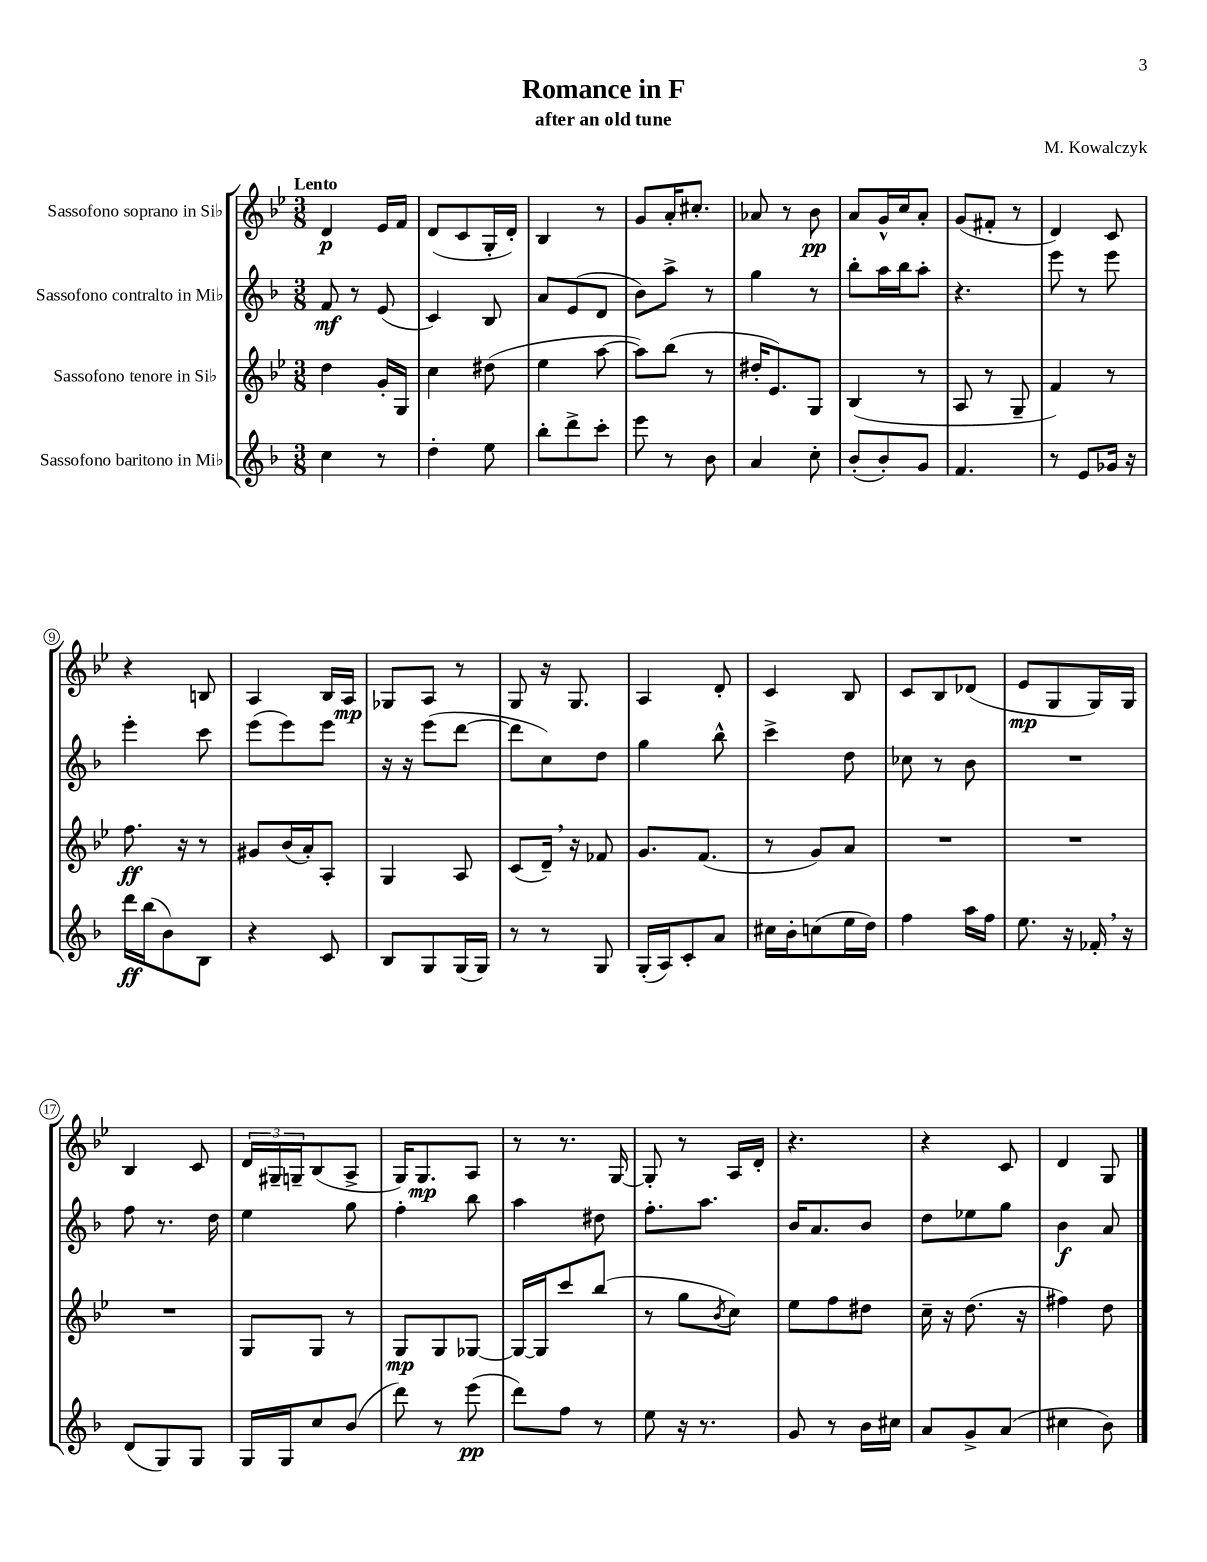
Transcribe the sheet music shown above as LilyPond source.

\header { title = "Romance in F" composer = "M. Kowalczyk" subtitle = "after an old tune" }
<<
\new StaffGroup <<
\new Staff = "s0" \with { instrumentName = "Sassofono soprano in Sib" } {
    \clef treble \key bes \major \numericTimeSignature \time 3/8 \tempo "Lento"
    d'4\p ees'16 f'16 |
    d'8( c'8 g16-. d'16-.) |
    bes4 r8 |
    g'8 a'16-. cis''8.-. |
    aes'8 r8 bes'8\pp |
    a'8 g'16-^ c''16 a'8-. |
    g'8( fis'8-. r8 |
    d'4) c'8 |
    r4 b8 |
    a4 bes16 a16\mp |
    ges8 a8 r8 |
    g8 r16 g8. |
    a4 d'8-. |
    c'4 bes8 |
    c'8 bes8 des'8( |
    ees'8\mp g8 g16) g16 |
    bes4 c'8 |
    \tuplet 3/2 { d'16 gis16-- g16-- } bes8( a8-> |
    g16) g8.\mp a8 |
    r8 r8. g16~ |
    g8-. r8 a16 d'16-. |
    r4. |
    r4 c'8 |
    d'4 g8 \bar "|." |
}
\new Staff = "s1" \with { instrumentName = "Sassofono contralto in Mib" } {
    \clef treble \key f \major \numericTimeSignature \time 3/8
    f'8\mf r8 e'8( |
    c'4) bes8 |
    a'8 e'8( d'8 |
    bes'8) a''8-> r8 |
    g''4 r8 |
    bes''8-. a''16 bes''16 a''8-. |
    r4. |
    e'''8 r8 e'''8 |
    e'''4-. c'''8 |
    e'''8( e'''8) e'''8 |
    r16 r16 e'''8( d'''8~ |
    d'''8 c''8) d''8 |
    g''4 bes''8-^ |
    c'''4-> d''8 |
    ces''8 r8 bes'8 |
    R4. |
    f''8 r8. d''16 |
    e''4 g''8 |
    f''4-. bes''8 |
    a''4 dis''8 |
    f''8.-. a''8. |
    bes'16 a'8. bes'8 |
    d''8 ees''8 g''8 |
    bes'4\f a'8 \bar "|." |
}
\new Staff = "s2" \with { instrumentName = "Sassofono tenore in Sib" } {
    \clef treble \key bes \major \numericTimeSignature \time 3/8
    d''4 g'16-. g16 |
    c''4 dis''8( |
    ees''4 a''8~ |
    a''8) bes''8( r8 |
    dis''16-. ees'8.) g8 |
    bes4( r8 |
    a8 r8 g8-- |
    f'4) r8 |
    f''8.\ff r16 r8 |
    gis'8 bes'16( a'16-.) a8-. |
    g4 a8 |
    c'8( d'16--) \breathe r16 fes'8 |
    g'8. f'8.( |
    r8 g'8) a'8 |
    R4. |
    R4. |
    R4. |
    g8 g8 r8 |
    g8\mp g8 ges8~ |
    ges16~ ges16 c'''8 bes''8( |
    r8 g''8 \acciaccatura { bes'8 } c''8) |
    ees''8 f''8 dis''8 |
    c''16-- r16 d''8.( r16 |
    fis''4) d''8 \bar "|." |
}
\new Staff = "s3" \with { instrumentName = "Sassofono baritono in Mib" } {
    \clef treble \key f \major \numericTimeSignature \time 3/8
    c''4 r8 |
    d''4-. e''8 |
    bes''8-. d'''8-> c'''8-. |
    e'''8 r8 bes'8 |
    a'4 c''8-. |
    bes'8-.( bes'8-.) g'8 |
    f'4. |
    r8 e'8 ges'16 r16 |
    d'''16\ff bes''16( bes'8) bes8 |
    r4 c'8 |
    bes8 g8 g16( g16) |
    r8 r8 g8 |
    g16-.( a16) c'8-. a'8 |
    cis''16 bes'16-. c''8( e''16 d''16) |
    f''4 a''16 f''16 |
    e''8. r16 fes'16-. \breathe r16 |
    d'8( g8) g8 |
    g16 g16 c''8 bes'8( |
    d'''8) r8 e'''8\pp( |
    d'''8) f''8 r8 |
    e''8 r16 r8. |
    g'8 r8 bes'16 cis''16 |
    a'8 g'8-> a'8( |
    cis''4 bes'8) \bar "|." |
}
>>
>>
\layout { \context { \Score \override BarNumber.stencil = #(make-stencil-circler 0.1 0.3 ly:text-interface::print) } }
